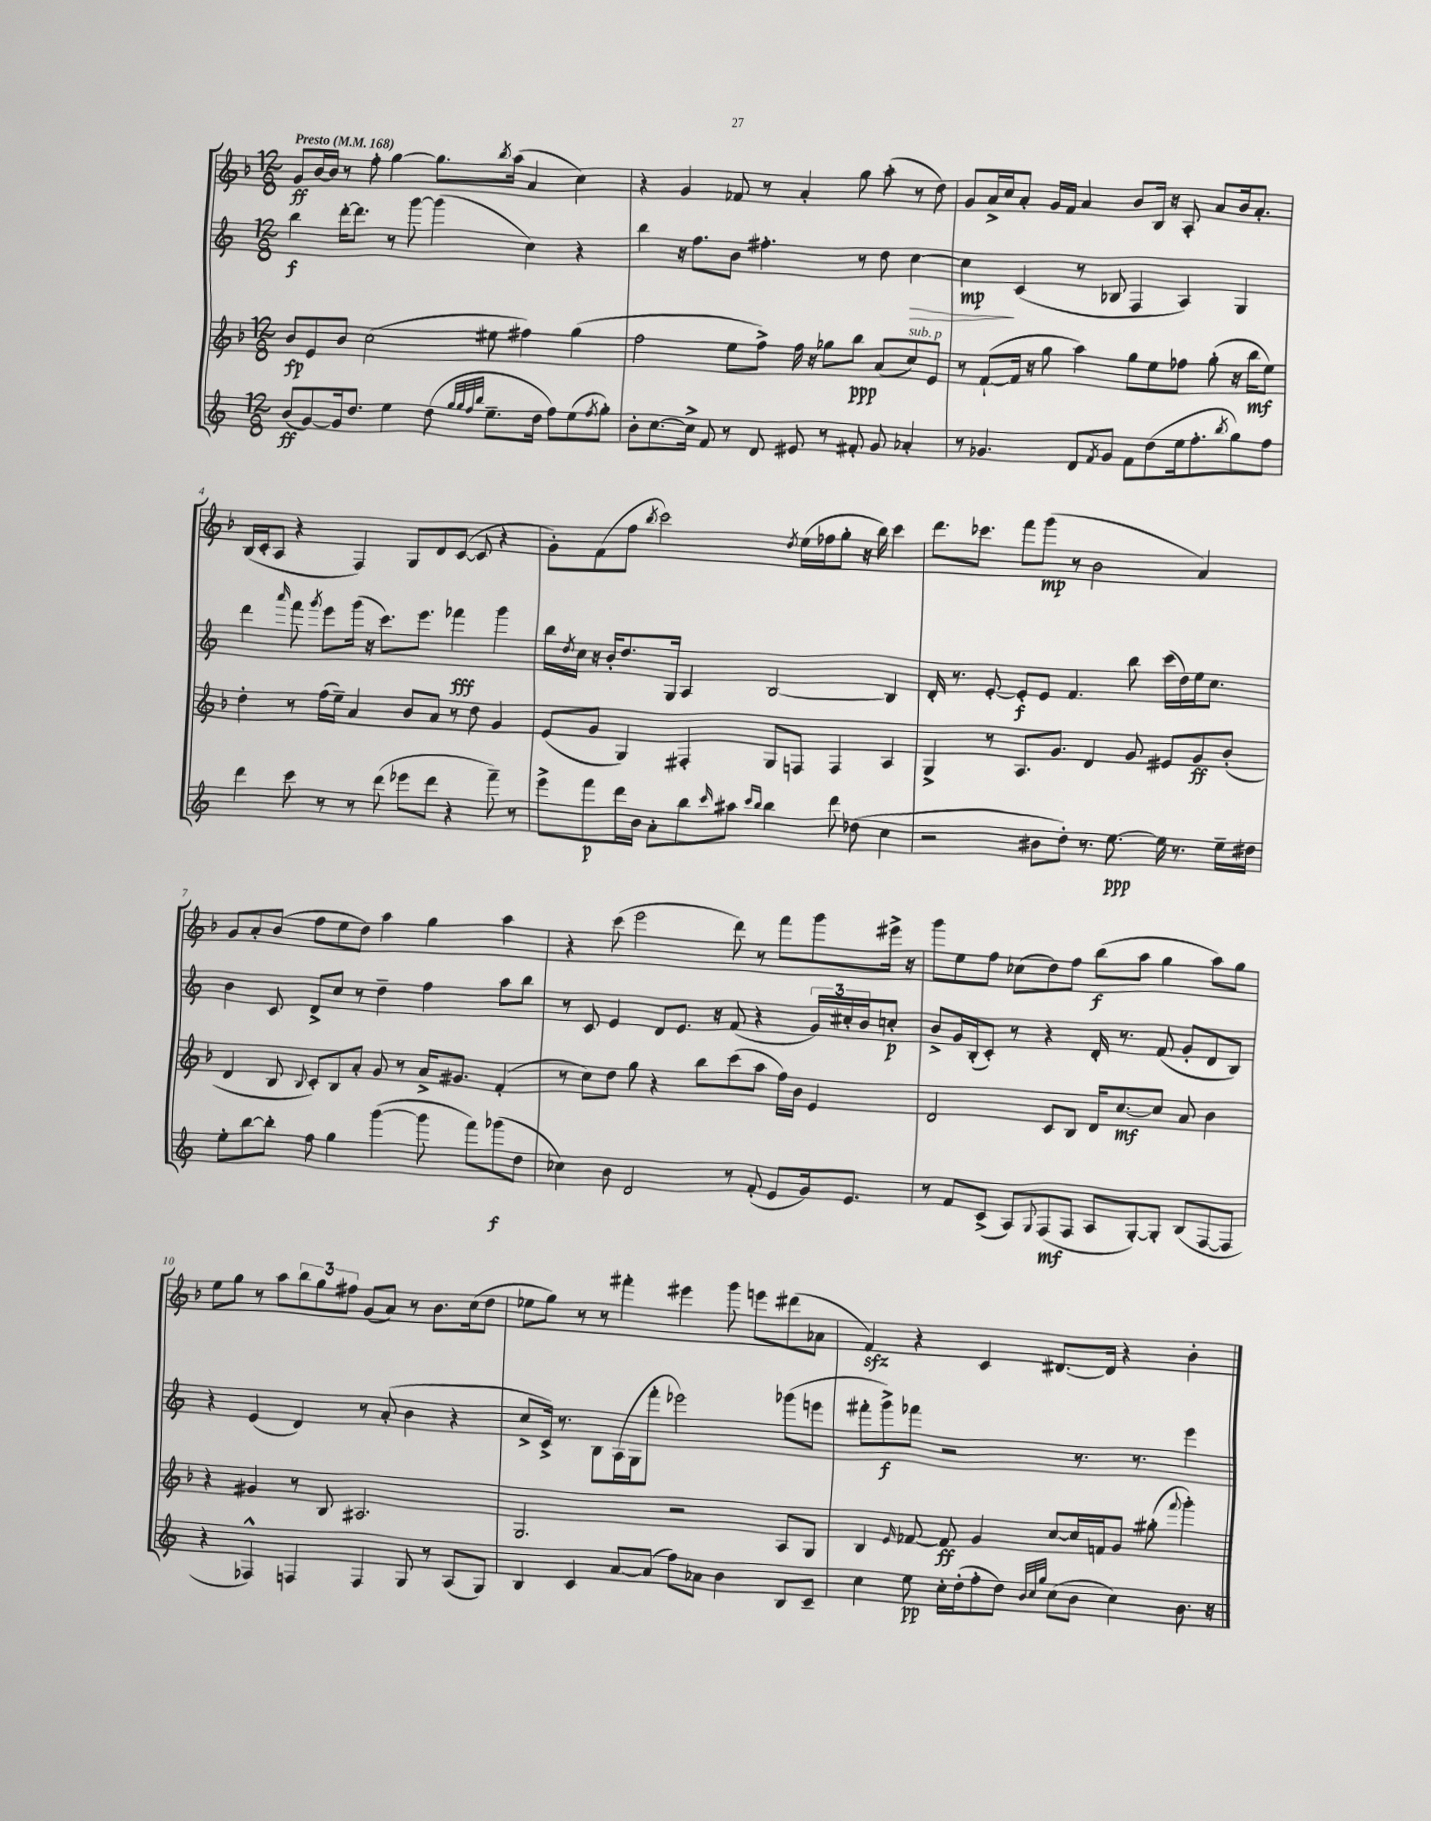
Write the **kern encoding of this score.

**kern	**dynam	**kern	**dynam	**kern	**dynam	**kern	**dynam
*part4	*part4	*part3	*part3	*part2	*part2	*part1	*part1
*staff4	*staff4	*staff3	*staff3	*staff2	*staff2	*staff1	*staff1
*clefG2	*	*clefG2	*	*clefG2	*	*clefG2	*
*k[]	*	*k[b-]	*	*k[]	*	*k[b-]	*
*M12/8	*	*M12/8	*	*M12/8	*	*M12/8	*
*MM168	*	*MM168	*	*MM168	*	*MM168	*
=1	=1	=1	=1	=1	=1	=1	=1
!	!	!	!	!	!	!LO:TX:a:B:t=Presto	!
(8b/L	ff	8b-/L	fp	4bb\	f	8g/L	ff
[8g/)	.	8e/	.	.	.	[16b-/L	.
.	.	.	.	.	.	16b-/JJ]	.
16g/k]	.	8b-/J	.	[16ddd'\KL	.	8r	.
8.dd/J	.	.	.	8.ddd\J]	.	.	.
.	.	(2cc\	.	.	.	8ff'\	.
4ee\	.	.	.	8r	.	[4gg\	.
.	.	.	.	[8ggg\	.	.	.
(8dd\	.	.	.	(4ggg\]	.	8.gg\L]	.
32qqgg/LLL	.	.	.	.	.	.	.
32qqgg/	.	.	.	.	.	.	.
32qqff/	.	.	.	.	.	.	.
32qqbb/JJJ	.	.	.	.	.	.	.
8.ee~\L	.	8ee#X\	.	.	.	.	.
.	.	.	.	.	.	8qbb-/	.
.	.	.	.	.	.	(16aa\Jk	.
.	.	4ff#X\)	.	4cc\)	.	4a/	.
16dd\Jk	.	.	.	.	.	.	.
8ff\L)	.	.	.	.	.	.	.
(8ee\	.	(4gg\	.	4r	.	4cc\)	.
8qff/	.	.	.	.	.	.	.
8gg'\J)	.	.	.	.	.	.	.
=2	=2	=2	=2	=2	=2	=2	=2
8b'\L	.	2ff\	.	4bb\	.	4r	.
[8.cc\	.	.	.	.	.	.	.
.	.	.	.	16r	.	4g/	.
16cc^\Jk]	.	.	.	8.ff\L	.	.	.
8f/	.	.	.	.	.	.	.
8r	.	8ee\L	.	8b\J	.	8f-X/	.
8d/	.	8ff^\J)	.	4.ff#X'\	.	8r	.
8e#X/	.	16ff\	.	.	.	4a'/	.
.	.	16r	.	.	.	.	.
8r	.	8gg-X\L	.	.	.	.	.
8f#X'/	.	8bb-\J	ppp	8r	.	8gg\	.
8g/	.	(8a/L	.	8dd\	.	(8aa'\	.
!	!	!LO:TX:a:i:t=sub. p	!	!	!	!	!
!	!	!	!	!	!LO:HP:b	!	!
4a-X'/	.	8cc/)	.	[4cc\	>	8r	.
.	.	8e/J	.	.	.	8dd\)	.
=3	=3	=3	=3	=3	=3	=3	=3
8r	.	8r	.	4cc\]	mp	8g/L	.
4.g-X/	.	([8f`/L	.	.	.	16a^/L	.
.	.	.	.	.	.	16cc/J	.
.	.	16f/Jk]	.	(4c/	]	8a'/J	.
.	.	16r	.	.	.	.	.
.	.	8gg\	.	.	.	16g/LL	.
.	.	.	.	.	.	16f/JJ	.
8d/L	.	4aa\)	.	8r	.	4a/	.
8qf/	.	.	.	.	.	.	.
8g-/J	.	.	.	8B-X/	.	.	.
8f\L	.	8gg\L	.	4F/	.	8b-/L	.
(8dd\	.	8ee\	.	.	.	16B-/Jk	.
.	.	.	.	.	.	16r	.
16ee\k	.	8ff-X\J	.	4A/)	.	8A'/	.
8.ff'\	.	.	.	.	.	.	.
.	.	(8gg'\	.	.	.	8a/L	.
8qbb/	.	.	.	.	.	.	.
8gg\)	.	16r	.	4G/	.	16b-/k	.
.	.	16bb-\KL	mf	.	.	8.a'/J	.
8ff\J	.	8ee\J)	.	.	.	.	.
!!LO:LB:g=z
=4	=4	=4	=4	=4	=4	=4	=4
4ddd\	.	4dd'\	.	4ddd\	.	(16B-/LL	.
.	.	.	.	.	.	16c'/J	.
.	.	.	.	.	.	8A/J	.
.	.	.	.	16qqaaa/	.	.	.
8ccc\	.	8r	.	8fff\	.	4r	.
.	.	.	.	8qggg/	.	.	.
8r	.	(16ff\LL	.	8eee\L	.	.	.
.	.	16ee~\JJ)	.	.	.	.	.
8r	.	4a/	.	(16ggg\Jk	.	4F/)	.
.	.	.	.	16r	.	.	.
(8ddd\	.	.	.	8.ccc\L)	.	.	.
8eee-X\L	.	8b-/L	.	.	.	8G/L	.
.	.	.	.	8.eee\J	.	.	.
8ddd\J	.	8a/J	.	.	.	8d/	.
4r	.	8r	.	4fff-X\	fff	([8c/J	.
.	.	8dd\	.	.	.	8c/]	.
8fff~\)	.	4g/	.	4ggg\	.	4r	.
8r	.	.	.	.	.	.	.
=5	=5	=5	=5	=5	=5	=5	=5
8eee^\L	.	(8e/L	.	16bb\LL	.	8g'\L)	.
.	.	.	.	8qdd/	.	.	.
.	.	.	.	16cc\JJ	.	.	.
8fff\	p	8g/J	.	16r	.	(8f\	.
.	.	.	.	16b'/KL	.	.	.
16ddd\L	.	4G/)	.	8.dd/	.	8ff\J	.
16b\JJ	.	.	.	.	.	.	.
.	.	.	.	.	.	8qbb-/	.
8a'\L	.	.	.	.	.	2ccc\)	.
.	.	.	.	16G/Jk	.	.	.
8bb\	.	4F#X'/	.	4A/	.	.	.
16qqccc/	.	.	.	.	.	.	.
8aa#X\J	.	.	.	.	.	.	.
16qqccc/LL	.	.	.	.	.	.	.
16qqbb/JJ	.	.	.	.	.	.	.
4bb\	.	8G/L	.	[2B/	.	.	.
.	.	.	.	.	.	8qdd/	.
.	.	8Fn/J	.	.	.	(16ee\LL	.
.	.	.	.	.	.	16ff-X\J	.
8ddd\	.	4F/	.	.	.	8gg'\J	.
(8dd-X\	.	.	.	.	.	16r	.
.	.	.	.	.	.	16bb-\)	.
4cc\	.	4A/	.	4B/]	.	4ccc\	.
=6	=6	=6	=6	=6	=6	=6	=6
2r	.	4G^/	.	16d'/	.	8.ddd\L	.
.	.	.	.	8.r	.	.	.
.	.	.	.	.	.	8.ccc-X\J	.
.	.	8r	.	[8e'/	.	.	.
.	.	8.A/L	.	8e'/L]	f	8fff\L	.
8b#X\L	.	.	.	8e/J	.	(8ggg\J	mp
.	.	8.g/J	.	.	.	.	.
8dd'\J)	.	.	.	4.f/	.	8r	.
8.r	.	4d/	.	.	.	2b-\	.
[8.ee\	ppp	.	.	.	.	.	.
.	.	8g/	.	8bb\	.	.	.
16ee\]	.	8e#X/L	.	(16ccc\LL	.	.	.
8.r	.	.	.	16dd\)	.	.	.
.	.	8g/	ff	16ee\J	.	4a/)	.
.	.	.	.	8.cc\J	.	.	.
16ee~\LL	.	(8b-'/J	.	.	.	.	.
16dd#X\JJ	.	.	.	.	.	.	.
!!LO:LB:g=z
=7	=7	=7	=7	=7	=7	=7	=7
8ee'\L	.	4d/	.	4b\	.	8g/L	.
[8bb\	.	.	.	.	.	8a'/	.
8bb'\J]	.	8B-/	.	8c/	.	(8b-/J	.
.	.	8qqB-/	.	.	.	.	.
8ff\	.	8c'/L)	.	8d^/L	.	8ff\L	.
4gg\	.	8B-/	.	8cc/J	.	8ee\	.
.	.	8a'/J	.	8r	.	8dd\J)	.
([4ggg\	.	8g/	.	4dd~\	.	4aa\	.
.	.	8r	.	.	.	.	.
8ggg\]	.	16a^/KL	.	4ff\	.	4gg\	.
.	.	8.g#X/J	.	.	.	.	.
8fff\L)	.	.	.	.	.	.	.
(8ggg-X\	f	(4f'/	.	8aa\L	.	4aa\	.
8dd\J	.	.	.	8bb\J	.	.	.
=8	=8	=8	=8	=8	=8	=8	=8
4cc-X\)	.	8r	.	8r	.	4r	.
.	.	8cc\L)	.	8c/	.	.	.
8b\	.	8dd\J	.	4e/	.	(8ccc\	.
2d/	.	8gg\	.	.	.	2eee\	.
.	.	4r	.	8d/L	.	.	.
.	.	.	.	8.e/J	.	.	.
.	.	8bb-\L	.	.	.	.	.
.	.	.	.	16r	.	.	.
8r	.	(8ccc\	.	(8f/	.	8ddd\)	.
(8f'/	.	8aa\J	.	4r	.	8r	.
8e/L	.	16ff\LL)	.	.	.	8fff\L	.
.	.	16b-\JJ	.	.	.	.	.
16g/k)	.	4e/	.	24g/LL)	.	8ggg\	.
.	.	.	.	24cc#X'/	.	.	.
8.e/J	.	.	.	.	.	.	.
.	.	.	.	24b/J	.	.	.
.	.	.	.	8ccn'/J	p	16eee#X^\Jk	.
.	.	.	.	.	.	16r	.
=9	=9	=9	=9	=9	=9	=9	=9
8r	.	2d/	.	8b^/L	.	8ggg\L	.
8f/L	.	.	.	16g/L	.	8ee\	.
.	.	.	.	(16B'/J	.	.	.
(8c^/J	.	.	.	8c'/J)	.	8ff\J	.
8A/L)	.	.	.	8r	.	(8cc-X\L	.
8qqG/	.	.	.	.	.	.	.
(8F/	mf	8c/L	.	4r	.	8dd\)	.
8F/J	.	8B-/J	.	.	.	8ff\J	.
8A/L	.	16d/KL	.	16d'/	.	(8bb-\L	f
.	.	[8.cc/	mf	8.r	.	.	.
[8G'/)	.	.	.	.	.	8aa\J	.
8G'/J]	.	8cc/J]	.	(8f/	.	4gg\	.
(8B/L	.	8a/	.	8g'/L	.	.	.
[8F/	.	4b-\	.	8d/	.	8aa\L)	.
8F/J]	.	.	.	8B/J)	.	8gg\J	.
!!LO:LB:g=z
=10	=10	=10	=10	=10	=10	=10	=10
4r	.	4r	.	4r	.	8ee\L	.
.	.	.	.	.	.	8gg\J	.
4F-X^^/)	.	4g#X/	.	(4e/	.	8r	.
.	.	.	.	.	.	8aa\L	.
4Fn/	.	8r	.	4d/)	.	12bb-\	.
.	.	.	.	.	.	12gg\	.
.	.	8B-/	.	.	.	.	.
.	.	.	.	.	.	12ff#X\J	.
4F/	.	2.A#X/	.	8r	.	(8g/L	.
.	.	.	.	(8a'/	.	8a/J)	.
8G/	.	.	.	4b\	.	8r	.
8r	.	.	.	.	.	8.b-\L	.
(8A/L	.	.	.	4r	.	.	.
.	.	.	.	.	.	(16cc\k	.
8G/J)	.	.	.	.	.	8dd\J	.
=11	=11	=11	=11	=11	=11	=11	=11
4B/	.	2.G/	.	8cc^/L	.	8ee-X\L	.
.	.	.	.	16c^/Jk)	.	8gg\J)	.
.	.	.	.	8.r	.	.	.
4c/	.	.	.	.	.	8r	.
.	.	.	.	8B\L	.	8r	.
[8a/L	.	.	.	(16A\L	.	4fff#X'\	.
.	.	.	.	16G\J	.	.	.
(8a/J]	.	.	.	8fff'\J	.	.	.
8ff\L)	.	2r	.	2eee-X\)	.	4eee#X\	.
8a-X\J	.	.	.	.	.	.	.
4b\	.	.	.	.	.	8ggg\	.
.	.	.	.	.	.	8eeen\L	.
8B/L	.	8A/L	.	(8ggg-X\L	.	(8ddd#X\	.
8c~/J	.	8G/J	.	8eeen\J	.	8a-X\J	.
=12	=12	=12	=12	=12	=12	=12	=12
4cc\	.	4B-/	.	8fff#X'\L	.	4fzz/)	.
.	.	.	.	8ggg^\)	f	.	.
.	.	16qqe/	.	.	.	.	.
8ee\	pp	[8f-X/	.	8fff-X\J	.	4r	.
16cc'\LL	.	8f-/]	ff	2r	.	.	.
(16dd'\J	.	.	.	.	.	.	.
8ff'\	.	4g/	.	.	.	4c/	.
8dd\J)	.	.	.	.	.	.	.
32qqb/LLL	.	.	.	.	.	.	.
32qqcc/	.	.	.	.	.	.	.
32qqgg/JJJ	.	.	.	.	.	.	.
(8cc\L	.	[8cc/L	.	.	.	[8.d#X/L	.
8b\J	.	16cc/L]	.	8.r	.	.	.
.	.	16fn/J	.	.	.	16d#/Jk]	.
4cc\)	.	8g/J	.	.	.	4r	.
.	.	.	.	8.r	.	.	.
.	.	(8gg#X'\	.	.	.	.	.
.	.	8qqfff/	.	.	.	.	.
8.b\	.	4ggg'\)	.	4eee\	.	4b-'\	.
16r	.	.	.	.	.	.	.
==	==	==	==	==	==	==	==
*-	*-	*-	*-	*-	*-	*-	*-
